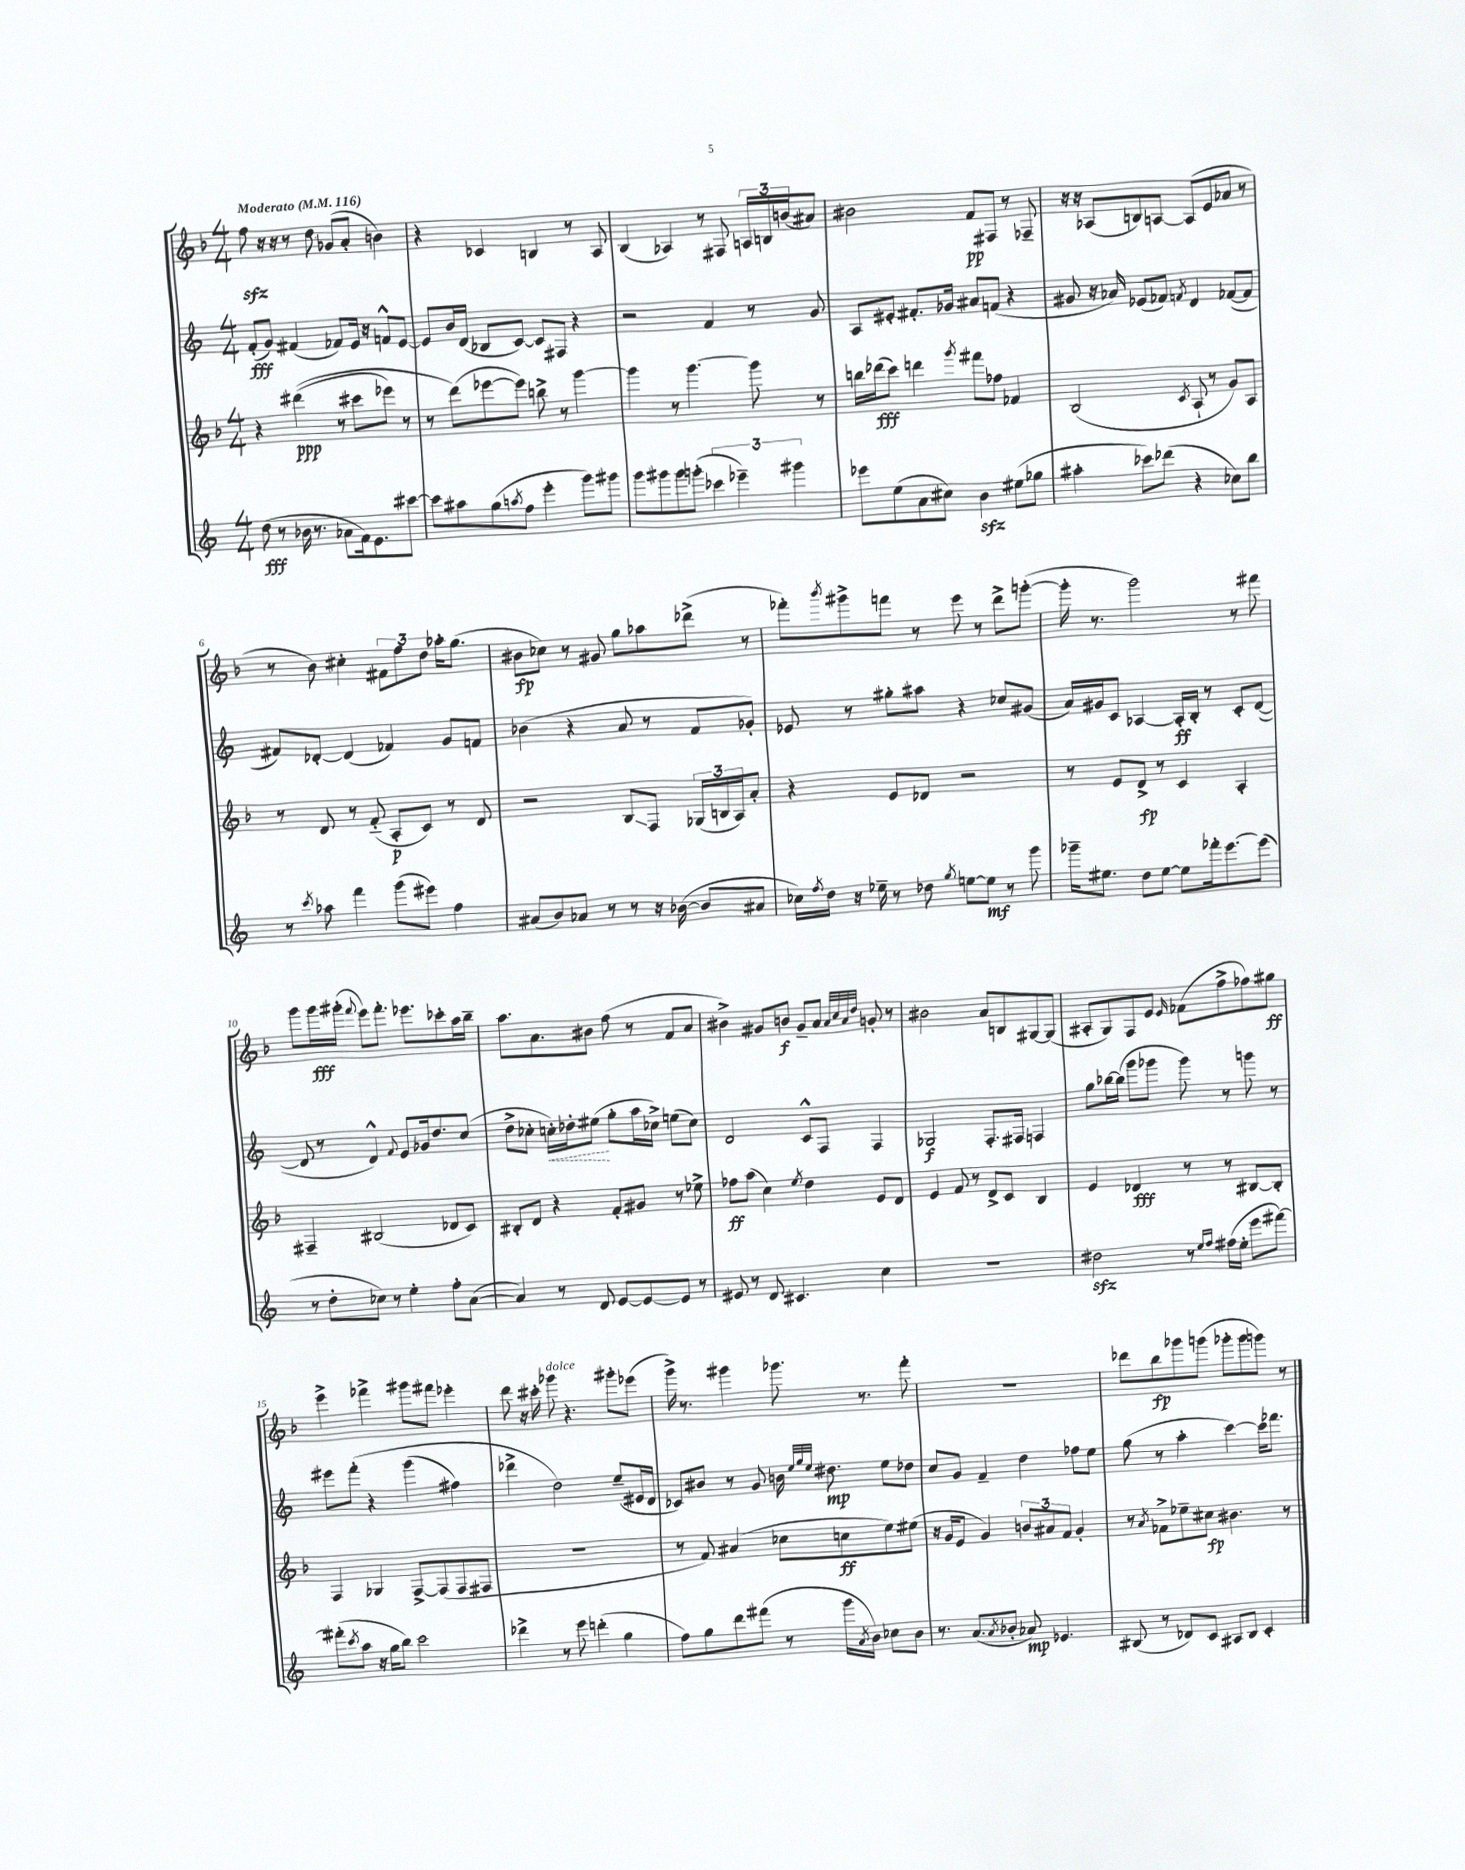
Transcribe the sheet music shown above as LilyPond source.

<<
\new StaffGroup <<
\new Staff = "s0" {
    \clef treble \key f \major \numericTimeSignature \time 4/4 \tempo "Moderato" 4 = 116
    f''8\sfz r16 r16 r8 d''8\glissando ges'8( a'8-. b'4) |
    r4 ces'4 b4 r8 a8 |
    bes4( aes4) r8 fis8 \tuplet 3/2 { a16 b16 b'16( } ais'8) |
    bis'2 f'8\pp fis8 r8 fes8-- |
    r16 r16 aes8( b8) a8~ a8( e'8 aes'8 r8 |
    r8 bes'8) cis''4-. \tuplet 3/2 { fis'8 f''8 d''8 } aes''16-. g''8.( |
    bis'8\fp ces''8) r8 gis'8 g''8 aes''8 des'''8->( r8 |
    fes'''8-.) \acciaccatura { bes'''8 } gis'''8-> f'''8 r8 e'''8 r8 d'''8-> g'''8~-.( |
    g'''16-. r8. g'''2) r8 fis'''8 |
    g'''8 g'''16\fff gis'''16-.( \appoggiatura { f'''8 } e'''8) f'''8.-. ees'''8. ces'''8-. a''16 bes''16-- |
    a''8. a'8. bis'8 f''8( r8 f'8 a'8 |
    bis'4->) gis'8 b'8\f gis'8-- a'8 \grace { a'32 c''32 a'32 d''32 } g'8-. r8 |
    bis'2 a'8 b8 gis8~ gis8( |
    ais8-. g8) f8 e'8 \grace { e'16 } fes'8( f''8-> fes''8) gis''8\ff |
    e'''4-> fes'''4-> gis'''8 fis'''8 ees'''4-. |
    d'''8 r16 cis'''16-. ges'''8^\markup { \italic "dolce" } r4. gis'''8-. ees'''8( |
    g'''16->) r8. gis'''4 ges'''8. r8. f'''8-. |
    R1 |
    des'''8 bes''8\fp ges'''8 g'''8( ges'''8-. ges'''8 g'''8) r8 \bar "|." |
}
\new Staff = "s1" {
    \clef treble \key c \major \numericTimeSignature \time 4/4
    f'8-.\fff( g'8) fis'4( fes'8) e'16 r16 f'8-^ e'8~ |
    e'8 b'16 d'16( bes8 c'8~) c'8 fis8 r4 |
    r2 f'4 r8 g'8 |
    a8 eis'8-. fis'8.-. ges'16 ais'8 f'8( r4 |
    gis'8 r16 aes'16) ees'8( fes'8) \acciaccatura { f'8 } d'4 fes'8~( fes'8 |
    fis'8) des'8~-. des'4( fes'4) g'8 f'8 |
    bes'4( r4 a'8 r8 f'8 ges'8-.) |
    ees'8 r8 gis''8-. ais''8 r4 ces''8 gis'8( |
    a'16) gis'16 c'8 aes4~ aes16-.\ff b16-. r8 c'8-. d'8~( |
    d'8 r8 d'4-^) \appoggiatura { f'8 } e'8 ges'16 d''8. c''8( |
    d''8-> ces''8-. \once \override Hairpin.style = #'dashed-line c''16-.\<) des''16-. eis''8\!( g''8-. a''16 ces''16->) e''8( ces''8) |
    d'2 c'8-^ f8 f4 |
    ges2\f f8.-. fis16 f4 |
    g''8 bes''16~ bes''16( g'''8 ges'''8 ges'''8) r8 g'''8 r8 |
    eis'''8 f'''8-.\( r4 g'''4( fis''4) |
    des'''4-> d''2\) e''8--( eis'16 d'16 |
    ces'8) bis'8 r8 g'8 b'16 \grace { e''32 g''32 e''32 } dis''8.\mp e''8 des''8 |
    c''8 g'8 f'4-- d''4 fes''8 e''8 |
    g''8( r8 a''4-. c'''4~) c'''16 fes'''8. \bar "|." |
}
\new Staff = "s2" {
    \clef treble \key f \major \numericTimeSignature \time 4/4
    r4 dis'''4\ppp(\( r8 cis'''8 ees'''8) r8 |
    r8 d'''8(\) ees'''8~ ees'''8) b''8-> r8 g'''4~ |
    g'''4 r8 g'''4.~ g'''8 r8 |
    b''16 des'''16\fff( c'''8) d'''4 \acciaccatura { g'''8 } fis'''8 fes''8 fes'4 |
    bes2( \acciaccatura { c'8 } a8-! r8 g'8) a8 |
    r8 d'8 r8 f'8-_( a8-.\p c'8) r8 d'8 |
    r2 bes8\glissando f8 \tuplet 3/2 { ges16( b16 a16) } a'8-. |
    r4 e'8 des'8 r2 |
    r8 e'8 d'8->\fp r8 c'4 a4-. |
    fis4-- bis2( des'8 c'8) |
    bis8-. d'8 r4 f'8-. gis'8 r8 ees''8-> |
    fes''8\ff a''8( c''4) \acciaccatura { e''8 } d''4 e'8 d'8 |
    e'4 f'8 r8 d'8-> c'8 bes4 |
    e'4 des'4\fff r8 r8 bis8~ bis8-. |
    f4 ges4 f8~-> f8( f8 fis8 |
    R1 |
    r8 f'8) ais'4( ces''8 c''8\ff e''8) eis''8( |
    r16 g'16 e'8 g'4) \tuplet 3/2 { b'8 ais'8 f'8 } g'4-. |
    r8 \acciaccatura { a'8 } fes'8-> ees''8-- cis''8\fp bis'4. r8 \bar "|." |
}
\new Staff = "s3" {
    \clef treble \key c \major \numericTimeSignature \time 4/4
    d''8\fff( r8 bes'16 r8. aes'8 f'16) e'8. cis'''8~ |
    cis'''8 ais''8 g''8( \acciaccatura { a''8 } f''8 e'''4-. g'''8) gis'''8 |
    g'''8 gis'''8 gis'''8 g'''8-.( \tuplet 3/2 { ces'''4 ees'''4--) gis'''4 } |
    ees'''8 e''8( a'8 cis''8) b'4\sfz eis''8( ges''8 |
    ais''4-. ces'''8) des'''8( r4 ces''8) b''8 |
    r8 \acciaccatura { c'''8 } aes''8 f'''4 g'''8( eis'''8) f''4 |
    ais'8( b'8) aes'8 r8 r8 r16 bes'16~( bes'8 ais'8 |
    ces''16) \acciaccatura { f''8 } d''16 r16 ees''16-- r8 des''8 \acciaccatura { g''8 } e''8~ e''8\mf r8 g'''8 |
    ges'''16-- eis''8. d''8 eis''8~ eis''8 fes'''16-. e'''8.~ e'''8( |
    r8 d''8-. ces''8) r8 e''4-. f''8-. a'8~( |
    a'4) r8 d'8 e'8~ e'8~ e'8 r8 |
    eis'8 r8 d'8 cis'4. c''4 |
    R1 |
    dis''2\sfz r8 \grace { e''16 f''16 } fis''16( e''16-. e'''8 fis'''8~) |
    fis'''8-.( \acciaccatura { c'''8 } a''8 r16 g''16 b''8) c'''2 |
    des'''4-> r8 e'''8 d'''4-.( g''4 |
    f''8) g''8 d'''8 fis'''8( r8 g'''16 \acciaccatura { a'8 } b'16) ces''8 b'8 |
    r8. a'8.( \acciaccatura { a'8 } bes'8-. aes'8\mp) ees'4. |
    bis8( r8 des'8) c'8 ais8 bis8 c'4-. \bar "|." |
}
>>
>>
